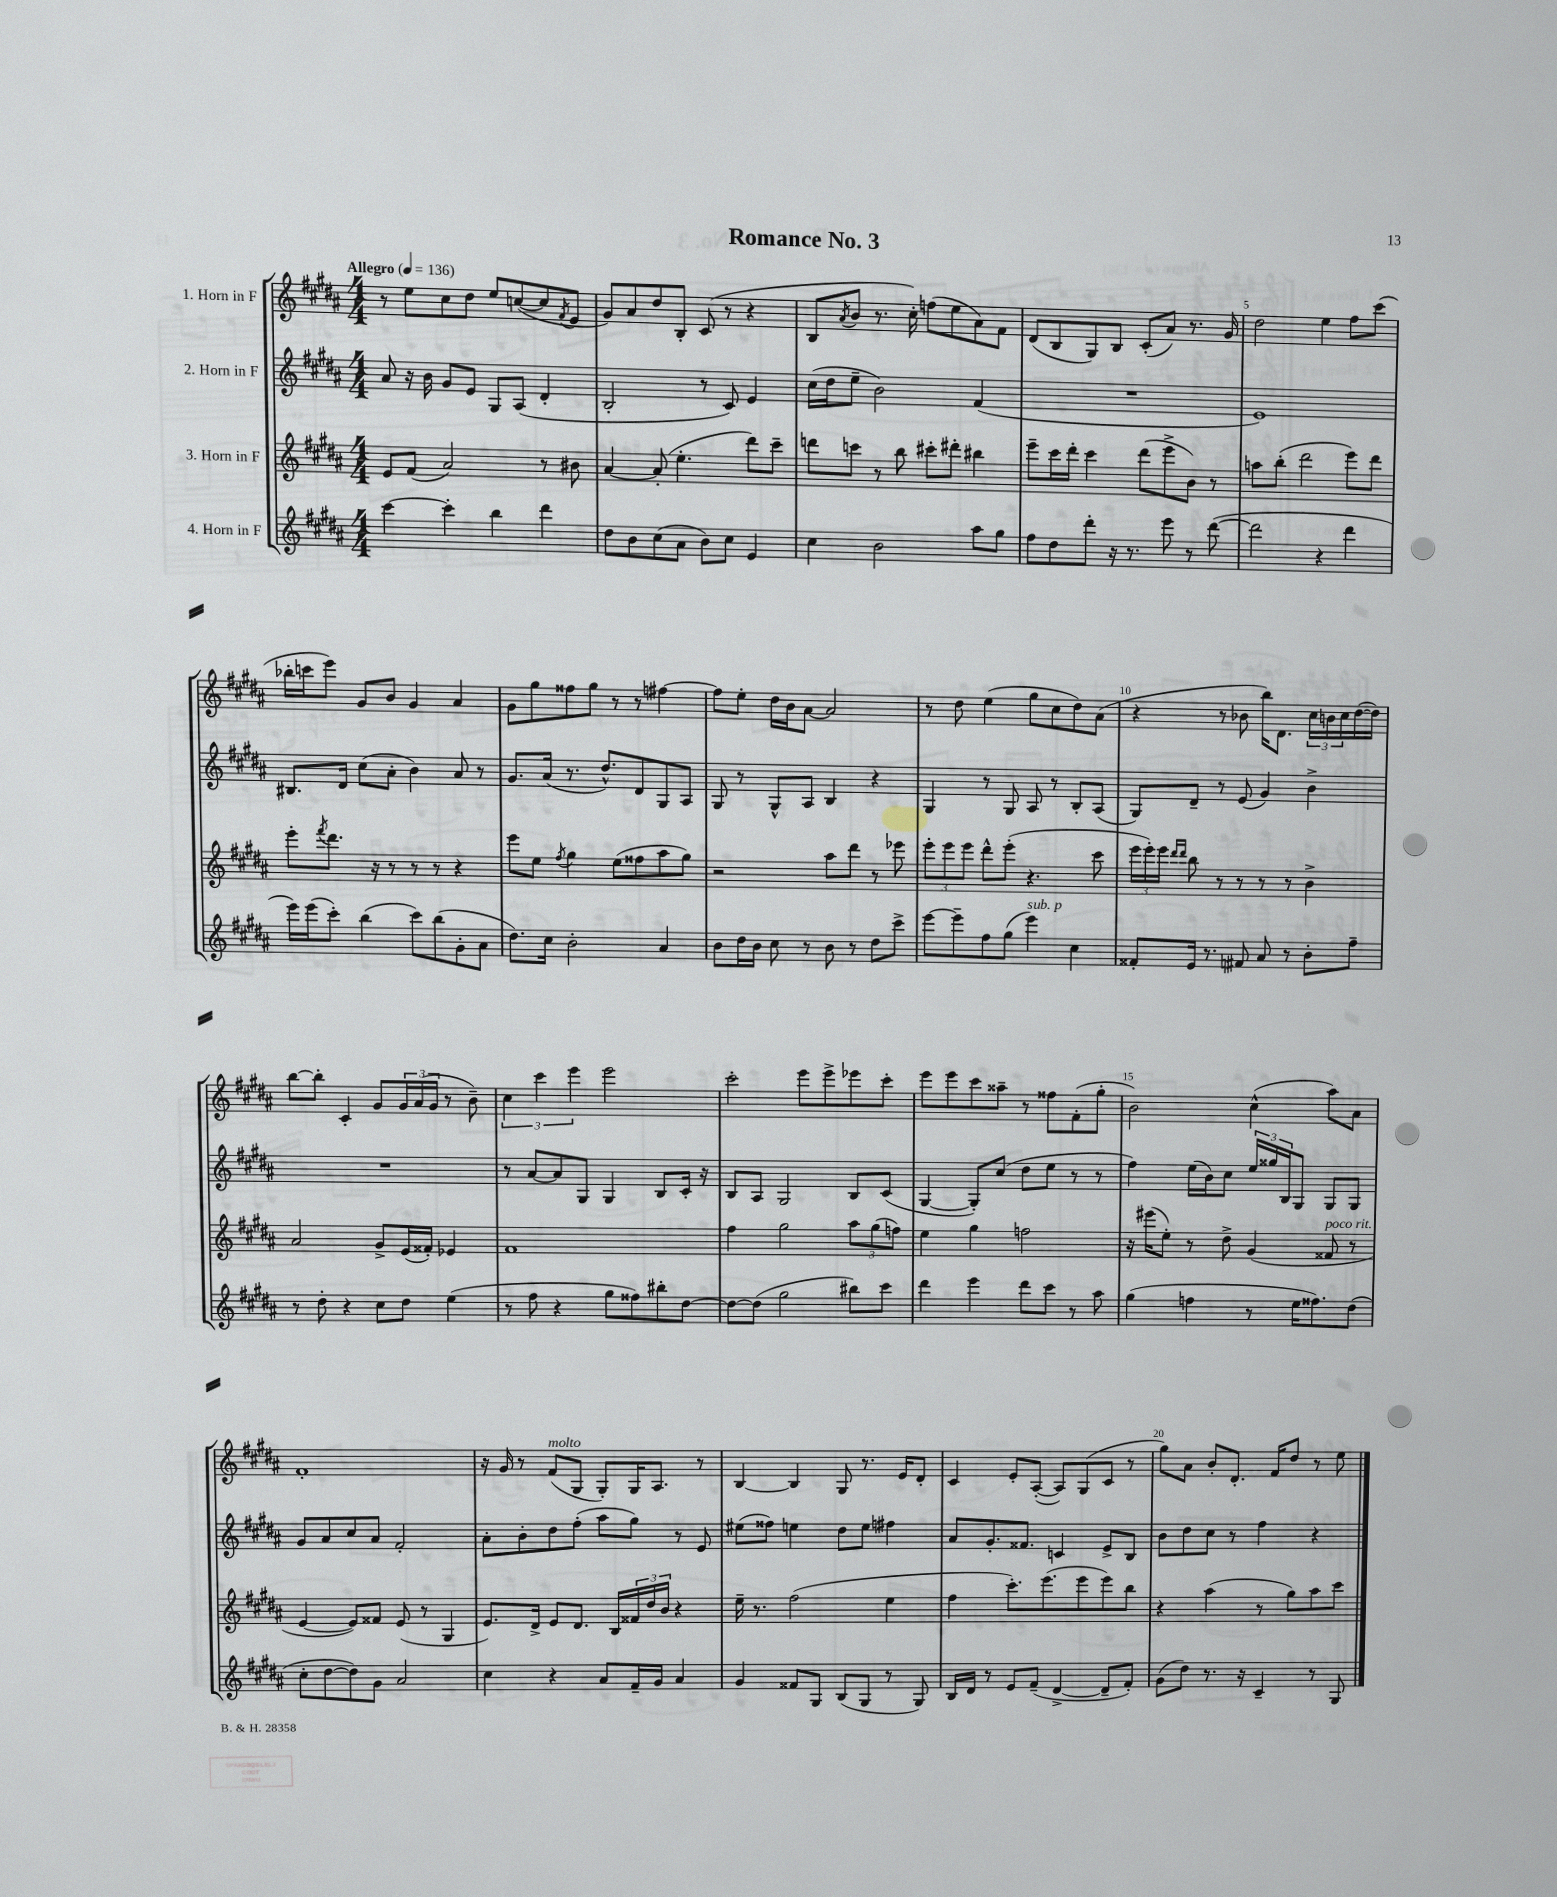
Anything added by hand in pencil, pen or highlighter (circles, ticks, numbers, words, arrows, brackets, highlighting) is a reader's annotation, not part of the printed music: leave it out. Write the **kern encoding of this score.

**kern	**kern	**kern	**kern
*staff4	*staff3	*staff2	*staff1
*clefG2	*clefG2	*clefG2	*clefG2
*k[f#c#g#d#a#]	*k[f#c#g#d#a#]	*k[f#c#g#d#a#]	*k[f#c#g#d#a#]
*M4/4	*M4/4	*M4/4	*M4/4
*MM136	*MM136	*MM136	*MM136
[4ccc#\	8e/L	8a#/	8r
.	(8f#/J	16r	8ee\L
.	.	16b\	.
4ccc#'\]	2a#/)	8g#/L	8cc#\
.	.	8e/J	8dd#\J
4bb\	.	8G#/L	8ee/L
.	.	(8A#/J	([8cc/
4ddd#\	8r	4d#'/	8cc/]
.	.	.	8qf#/
.	8b#\	.	8e/J
=	=	=	=
8dd#\L	[4a#/	2B'/	8g#/L)
8b\	.	.	8a#/
(8cc#\	(8a#'/]	.	8dd#/
8a#\J	4.ee'\	.	8B'/J
8b\L)	.	8r	(8c#/
8cc#\J	.	8c#/)	8r
4e/	8ddd#\L)	4e/	4r
.	8ccc#~\J	.	.
=	=	=	=
4cc#\	8ddd\L	(16cc#\LL	8B/L
.	.	16dd#\J	.
.	.	.	8qa#/
.	8ccc\J	8ee~\J	8b/J
2b\	8r	2b\)	8.r
.	8bb\	.	.
.	.	.	16cc#'\)
.	8ccc#'\L	.	(8ff\L
.	8ddd#'\J	.	8ee\
8aa#\L	4bb#\	(4f#/	8a#\)
8gg#\J	.	.	8f#\J
=	=	=	=
8ff#\L	8eee~\L	1r	(8d#/L
8dd#\	16ccc#\L	.	8B/
.	16ddd#'\JJ	.	.
8ddd#'\J	4ccc#\	.	8G#/)
16r	.	.	8B/J
8.r	.	.	.
.	(8ddd#\L	.	(8c#'/L
8eee\	8eee^\	.	8a#/J)
8r	8b\J)	.	8.r
([8ddd#\	8r	.	.
.	.	.	16g#/
=	=	=	=
2ddd#\]	8aa\L	1e)	2dd#\
.	(8bb'\J	.	.
.	2ddd#\	.	.
4r	.	.	4ee\
4ddd#\	8eee\L)	.	8ff#\L
.	8ddd#\J	.	(8ccc#\J
=	=	=	=
16eee\LL)	8eee'\L	8.B#/L	16bb-'\LL
(16eee\J	.	.	16ccc\J
.	8qfff#/	.	.
8ccc#'\J)	8.ddd#\J	.	8eee\J)
.	.	16d#/Jk	.
(4bb\	.	(8cc#\L	8g#/L
.	16r	.	.
.	8r	8a#'\J	8b/J
8ccc#\L)	8r	4b\)	4g#/
(8bb\	8r	.	.
8g#'\	4r	8a#/	4a#/
8a#\J	.	8r	.
=	=	=	=
8.dd#\L)	8eee\L	8.g#/L	8g#\L
.	8ee\J	.	8gg#\
16cc#\Jk	.	(16a#/Jk	.
.	8qff#/	.	.
2b'\	4gg#\	8.r	8ff##\
.	.	.	8gg#\J
.	.	8.dd#^^/L)	.
.	(8ee\L	.	8r
.	8ff##\	8d#/	8r
4a#/	8aa#\	8G#/	[4ff#\
.	8gg#\J)	8A#/J	.
=	=	=	=
8b\L	2r	8G#/	8ff#\]L
16dd#\L	.	8r	8ee'\J
16b\JJ	.	.	.
8cc#\	.	8G#^^/L	16dd#\LL
.	.	.	16b\J
8r	.	8A#/J	[8a#\J
8b\	8aa#\L	4B/	2a#/]
8r	8ddd#\J	.	.
8dd#\L	8r	4r	.
8ccc#^\J	8eee-\	.	.
=	=	=	=
[8eee\L	12eee'\L	4G#/	8r
.	12eee\	.	.
8eee~\]	.	.	8dd#\
.	12eee\J	.	.
8ff#\	8ddd#^^\L	8r	(4ee\
(8gg#\J	(8eee'\J	8G#/	.
4eee\)	4.r	8A#/	8gg#\L
.	.	8r	8cc#\
4cc#\	.	8B'/L	8dd#\)
.	8ccc#\	(8A#/J	(8a#\J
=	=	=	=
8f##'/L	24eee\LL	8G#/L)	4r
.	24eee'\)	.	.
.	24eee\JJ	.	.
.	16qqddd#/LL	.	.
.	16qqddd#/JJ	.	.
16e/Jk	8bb\	8d#~/J	.
8.r	.	.	.
.	8r	8r	8r
8f#/	8r	(8e/	8b-\
8a#/	8r	4g#/)	16bb\LK)
.	.	.	8.d#\J
8r	8r	.	.
8b'\L	4b^\	4b^\	24cc#\LL
.	.	.	24b\
.	.	.	24cc#\
8ff#~\J	.	.	([16dd#\
.	.	.	16dd#\]JJ)
=	=	=	=
8r	2a#/	1r	[8bb\L
8dd#'\	.	.	8bb'\]J
4r	.	.	4c#'/
8cc#\L	8g#^/L	.	8g#/L
8dd#\J	(16e/L	.	24g#/L
.	.	.	(24a#/
.	16f##'/JJ)	.	.
.	.	.	24g#/JJ
(4ee\	4e-/	.	8r
.	.	.	8b~\)
=	=	=	=
8r	1f#	8r	6cc#\
8ff#\	.	[8a#/L	.
.	.	.	6ccc#\
4r	.	8a#/]	.
.	.	.	6eee\
.	.	8G#/J	.
8gg#\L	.	4G#/	2eee\
8ff##\)	.	.	.
8bb#'\	.	8B/L	.
[8dd#\J	.	16c#'/Jk	.
.	.	16r	.
=	=	=	=
8dd#\_L	4ff#\	8B/L	2ccc#'\
(8dd#\]J	.	8A#/J	.
2gg#\	2gg#\	2G#/	.
.	.	.	8eee\L
.	.	.	8eee^\
8bb#\L)	12aa#\L	8B/L	8eee-\
.	(12gg#\	.	.
8ccc#\J	.	(8c#/J	8ccc#'\J
.	12ff\J)	.	.
=	=	=	=
4ddd#\	4ee\	[4G#/	8eee\L
.	.	.	8eee\
4eee\	4gg#\	8G#'/]L)	8ccc#\
.	.	(8cc#/J	8aa##~\J
8ddd#\L	2ff\	8dd#\L	8r
8ccc#\J	.	8ee\J	8ff##\L
8r	.	8r	(8f#'\
8aa#\	.	8r	8gg#'\J
=	=	=	=
(4gg#\	16r	4ff#\)	2b\)
.	(16eee#\LK	.	.
.	8ee'\J)	.	.
4ff\	8r	(16ee\LL	.
.	.	16b\J)	.
.	8dd#^\	8cc#\J	.
8r	(4g#/	24ee/LL	(4cc#^^\
.	.	24gg##/	.
.	.	24B/J	.
16ee\LK	.	8G#/J	.
8.ff##\)	.	.	.
.	8f##/	8G#/L	8aa#\L)
(8dd#\J	8r	8G#/J	8a#\J
=	=	=	=
8cc#'\L	[4e/	8g#/L	1f#'
[8dd#\	.	8a#/	.
8dd#\])	8e/]L)	8cc#/	.
8g#\J	8f##/J	8a#/J	.
2a#/	(8e/	2f#'/	.
.	8r	.	.
.	4G#/	.	.
=	=	=	=
4cc#\	8.e/L)	8a#'\L	16r
.	.	.	16g#/
.	.	8b'\	8r
.	16d#^/Jk	.	.
4r	8e/L	8dd#\	(8f#/L
.	8.d#/J	(8ff#'\J	8G#/J
8a#/L	.	8aa#\L	8G#'/L)
.	16B/LL	.	.
16f#~/L	24f##/	8gg#\J)	16G#/K
.	24dd#/	.	.
16g#/JJ	.	.	8.A#/J
.	24b/JJ	.	.
4a#/	4r	8r	.
.	.	8e/	8r
=	=	=	=
4g#/	16ee~\	(8ee#\L	[4B/
.	8.r	.	.
.	.	8ff##\J)	.
8f##/L	(2ff#\	4ee\	4B/]
8G#/J	.	.	.
(8B/L	.	8dd#\L	8G#/
8G#/J	.	8ee\J	8.r
8r	4ee\	4ff#\	.
.	.	.	16e/LK
8G#/)	.	.	8d#'/J
=	=	=	=
16B/LL	4ff#\	8a#/L	4c#/
16d#/JJ	.	.	.
8r	.	8.g#'/	.
8e/L	8.ccc#'\L)	.	8e'/L
.	.	8.f##/J	.
(8f#~/J	.	.	([8A#'/J
.	(8.eee\	.	.
[4d#^/	.	4c/	8A#/]L)
.	8eee\	.	(8G#/
8d#~/]L	8eee\)	8e^/L	8c#/J
8f#'/J)	8bb\J	8B/J	8r
=	=	=	=
(8g#\L	4r	8b\L	8gg#\L)
8dd#\J)	.	8dd#\	8a#\J
8.r	(4aa#\	8cc#\J	8b'/L
.	.	8r	8.d#'/J
16r	.	.	.
4c#~/	8r	4ff#\	.
.	.	.	16f#/LK
.	8gg#\L)	.	8dd#/J
8r	8aa#\	4r	8r
8G#/	8ccc#\J	.	8ee\
==	==	==	==
*-	*-	*-	*-
